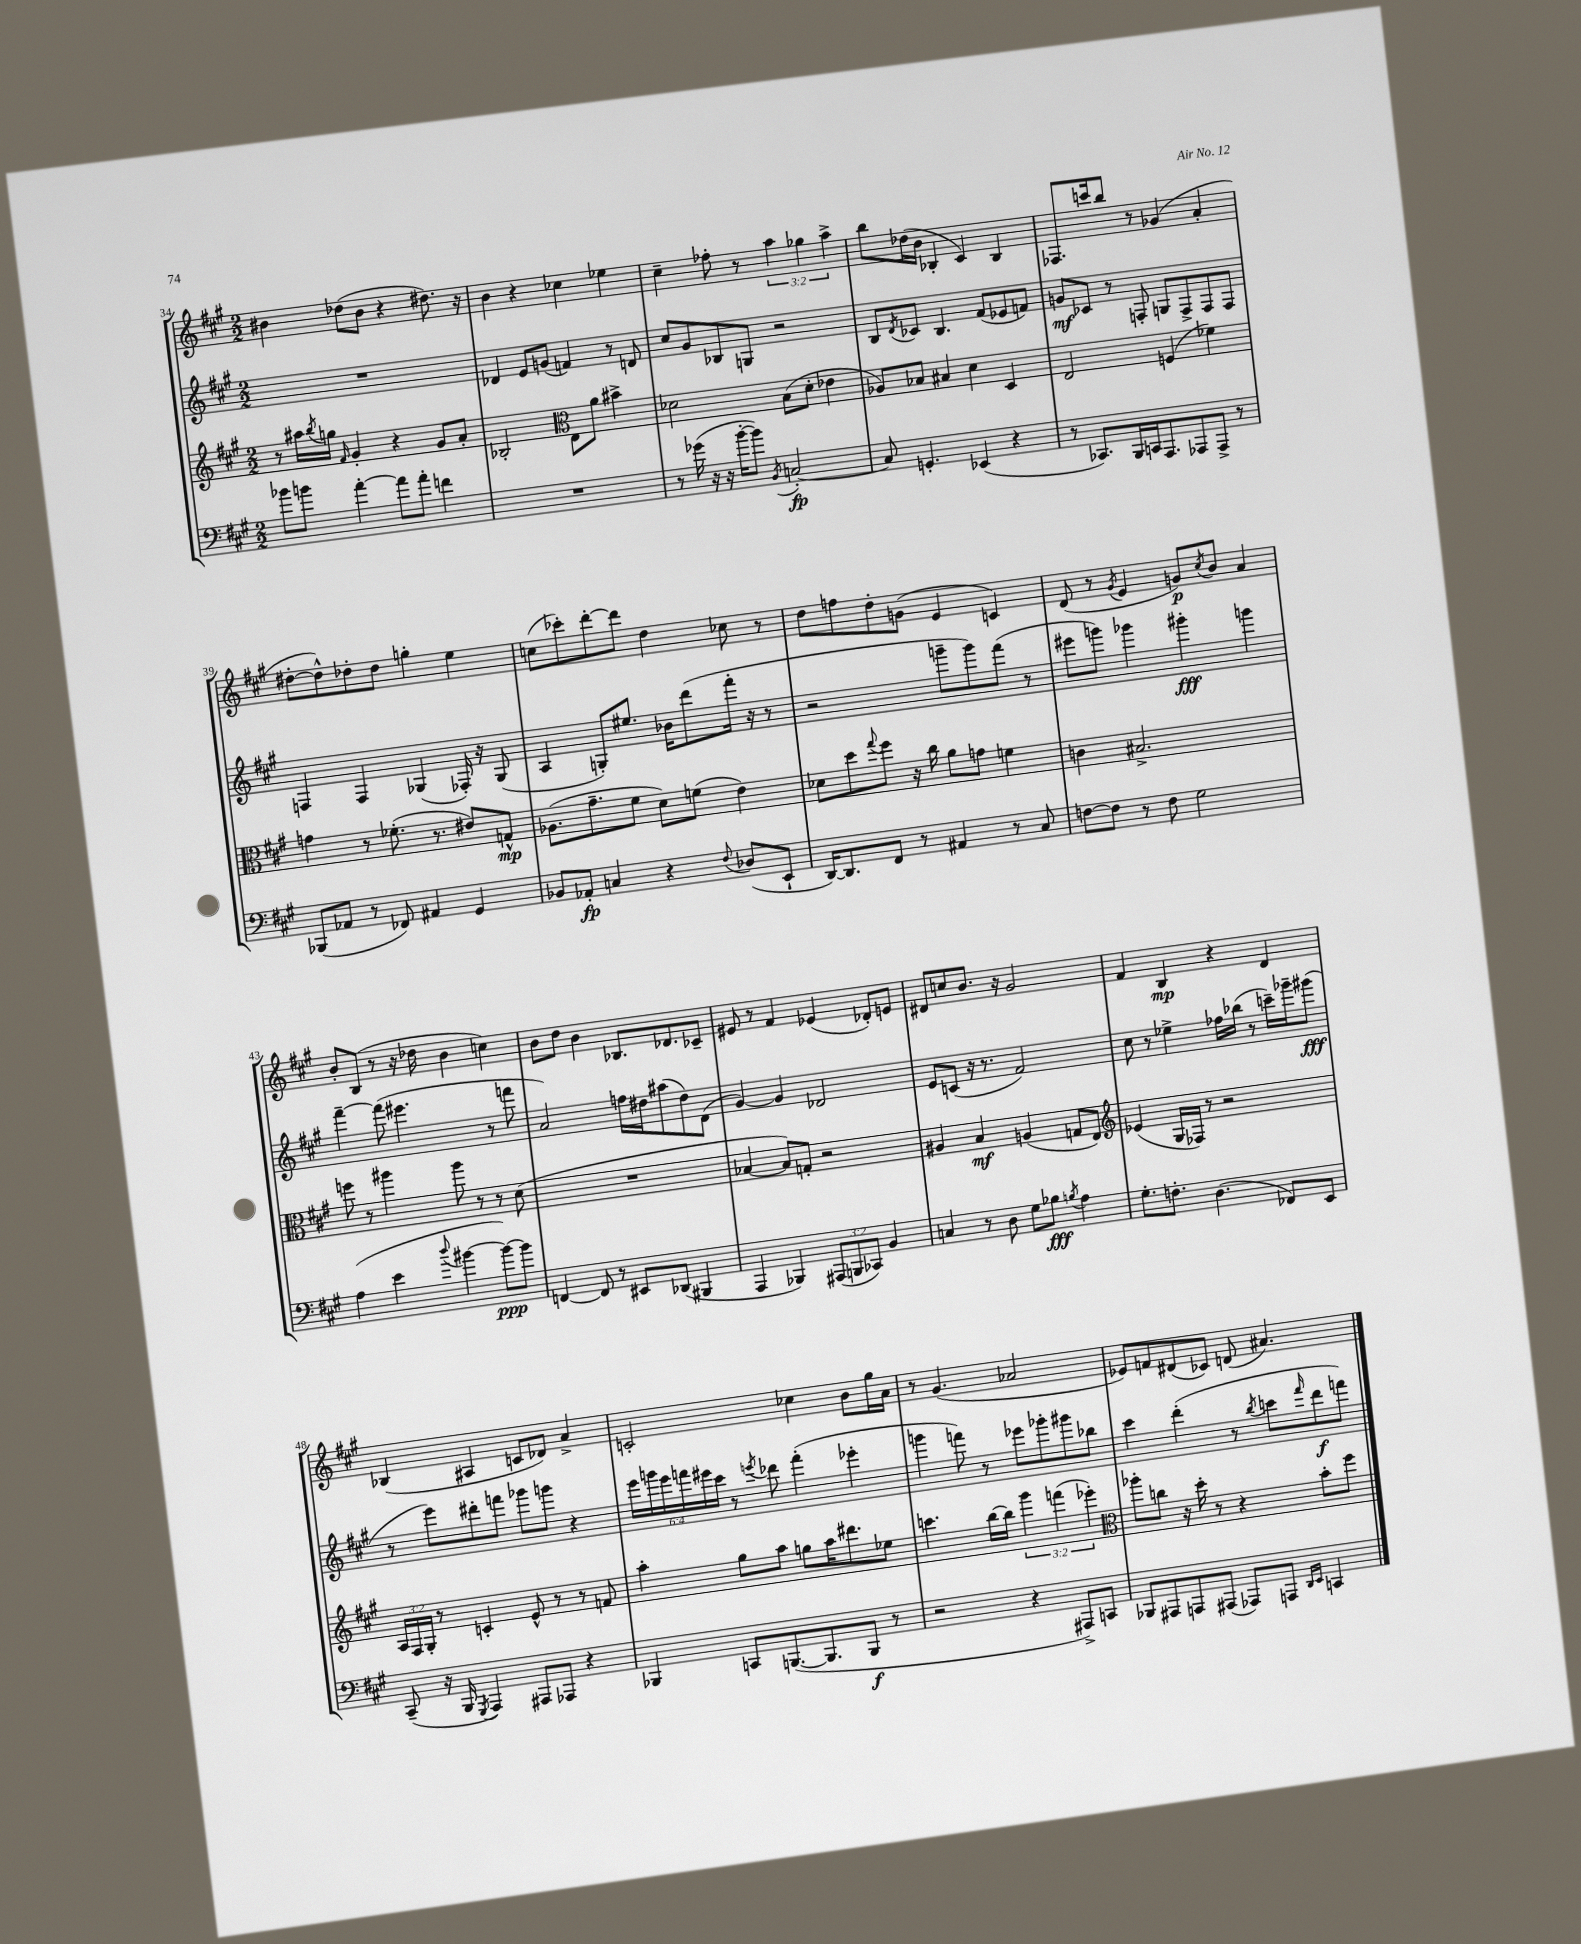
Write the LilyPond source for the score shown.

<<
\new StaffGroup <<
\new Staff = "s0" {
    \clef treble \key a \major \numericTimeSignature \time 2/2 \override Staff.TupletNumber.text = #tuplet-number::calc-fraction-text
    bis'4 des''8( bis'8 r4 dis''8.) r16 |
    b'4 r4 ces''4 ees''4 |
    cis''4-- fes''8-. r8 \tuplet 3/2 { a''4 ges''4 a''4-> } |
    b''8 des''16( b'16 bes4-. cis'4) bes4 |
    fes8. c'''16 b''8 r8 ges'4( a'4-. |
    dis''8~-. dis''8-^) des''8-. des''8 g''4-. e''4 |
    c''8( ces'''8-.) d'''8~-. d'''8 d''4 ces''8 r8 |
    d''8 f''8 d''8-. g'8( e'4 c'4) |
    d'8( r8 \acciaccatura { gis'8 } e'4 g'8\p) \acciaccatura { cis''8 } b'8 a'4 |
    b'8-. b8( r8 r16 des''16 b'4 c''4) |
    b'8 d''8 b'4 bes8. des'8. ces'8-- |
    eis'8 r8 fis'4 ees'4( des'8-.) e'8 |
    dis'8 c''8 b'8. r16 gis'2 |
    fis'4 b4\mp r4 d'4 |
    bes4( ais4 c'8 des'8) a'4-> |
    c'2-. ces''4 b'8 gis''16 a'16 |
    r8 gis'4.( aes'2 |
    ees'8) f'8 dis'8( ces'8) d'8( ais'4.) \bar "|." |
}
\new Staff = "s1" {
    \clef treble \key a \major \numericTimeSignature \time 2/2 \override Staff.TupletNumber.text = #tuplet-number::calc-fraction-text
    R1 |
    des'4 e'8 g'8( f'4) r8 d'8 |
    cis''8 gis'8 bes8 g8 r2 |
    b8 \acciaccatura { d'8 } ces'8 b4. fis'8( ees'8 f'8) |
    g'8\mf ces'8 r8 f8-. g8 f8-> f8 f8 |
    f4 f4 ges4( fes16-.) r16 ges8( |
    a4 g8-.) eis''8. bes'16 d'''8( fis'''16-. r16 r8 |
    r2 g'''8-- g'''8) fis'''8( r8 |
    eis'''8 g'''8) ges'''4 gis'''4-.\fff g'''4 |
    fis'''4~-- fis'''8( eis'''4. r8 f'''8 |
    a'2) f''16 dis''16 ais''8( dis''8) d'8( |
    gis'4~) gis'4 des'2 |
    e'8 c'8( r16 r8. fis'2) |
    cis''8 r8 ees''4-> fes''16 bes''16( r8 c'''16--) ges'''16-- gis'''8\fff( |
    r8 e'''8) dis'''8-. f'''8 ges'''8 g'''8 r4 |
    \tuplet 6/4 { e'''16 g'''16 e'''16 f'''16 eis'''16 cis'''16 } r8 \acciaccatura { e'''8 } des'''8 f'''4-.( ees'''4-. |
    g'''4 f'''8) r8 ees'''8 ges'''8-. gis'''8 bes''8 |
    cis'''4 d'''4-.( r8 \acciaccatura { b''8 } c'''8 \grace { fis'''16 } d'''8\f f'''8) \bar "|." |
}
\new Staff = "s2" {
    \clef treble \key a \major \numericTimeSignature \time 2/2 \override Staff.TupletNumber.text = #tuplet-number::calc-fraction-text
    r8 ais''16 \acciaccatura { b''8 } g''16 \grace { fis'16 } gis'4-. r4 gis'8 a'8-. |
    bes2-. \clef alto e8 a'8 bis'4-> |
    des'2 b8( des'8-. ees'4 |
    aes8) bes8 bis4 d'4 d4 |
    e2 f4( fes'4) |
    g'4 r8 fes'8.-.( r8. eis'8) g8-^\mp |
    aes8.( gis'8.-- fis'8 d'8) f'8( e'4) |
    des'8 d''8 \appoggiatura { gis''8 } fis''8 r16 cis''16 a'8 g'8 f'4 |
    c'4 bis2.-> |
    f''8 r8 ais''4 ais''8 r8 r8 d'8( |
    R1 |
    bes4~ bes8) g8-. r2 |
    ais4 b4\mf a4( g8 e8) |
    \clef treble ees'4( gis16 fes16) r8 r2 |
    \tuplet 3/2 { a16 fis16 gis16-. } r8 c'4-. e'8-^ r8 r8 f'8 |
    a''4-. gis''8 a''8 g''8 a''16 dis'''8. ees''8 |
    c'''4. b''16~ b''16 \tuplet 3/2 { gis'''4 f'''4( ees'''4-.) } |
    \clef alto aes''8-. c''8 r16 d''16-. r8 r4 b'8-. fis''8 \bar "|." |
}
\new Staff = "s3" {
    \clef bass \key a \major \numericTimeSignature \time 2/2 \override Staff.TupletNumber.text = #tuplet-number::calc-fraction-text
    bes'8 b'8 a'4~-. a'8 a'8-. f'4 |
    R1 |
    r8 ges'16( r16 r16 b'16~-. b'8) \acciaccatura { b,8 } c2~-.\fp |
    c8 g,4.-. ees,4( r4 |
    r8 ces,8.) b,,16 c,16 a,,8. aes,,8 aes,,8-> r8 |
    bes,,8( aes,8 r8 fes,8) ais,4 gis,4 |
    bes,8 aes,8-.\fp c4 r4 \appoggiatura { fis8 } des8( e,8-! |
    d,16~) d,8. fis,8 r8 ais,4 r8 cis8 |
    f8~ f8 r8 f8 gis2 |
    a4( e'4 \appoggiatura { d''8 } bis'4~ bis'8~\ppp) bis'8 |
    f,4~ f,8 r8 eis,8 des,8( bis,,4 |
    a,,4 bes,,4) \tuplet 3/2 { ais,,8( b,,8 ces,8) } b,4 |
    c4 r8 d8 gis8 bes8\fff \acciaccatura { b8 } a4 |
    gis8.-. f8.-. d4.( fes,8) e,8 |
    cis,8--( r16 b,,16 \acciaccatura { gis,,8 } a,,4) ais,,8 aes,,8 r4 |
    bes,,4 c,8 b,,8.~( b,,8. b,,8\f r8 |
    r2 r4 ais,,8->) c,8 |
    bes,,8 ais,,8 a,,8 ais,,8( aes,,8) a,,8 \grace { d,16 e,16 } c,4 \bar "|." |
}
>>
>>
\layout { \context { \Score currentBarNumber = #34 } }
